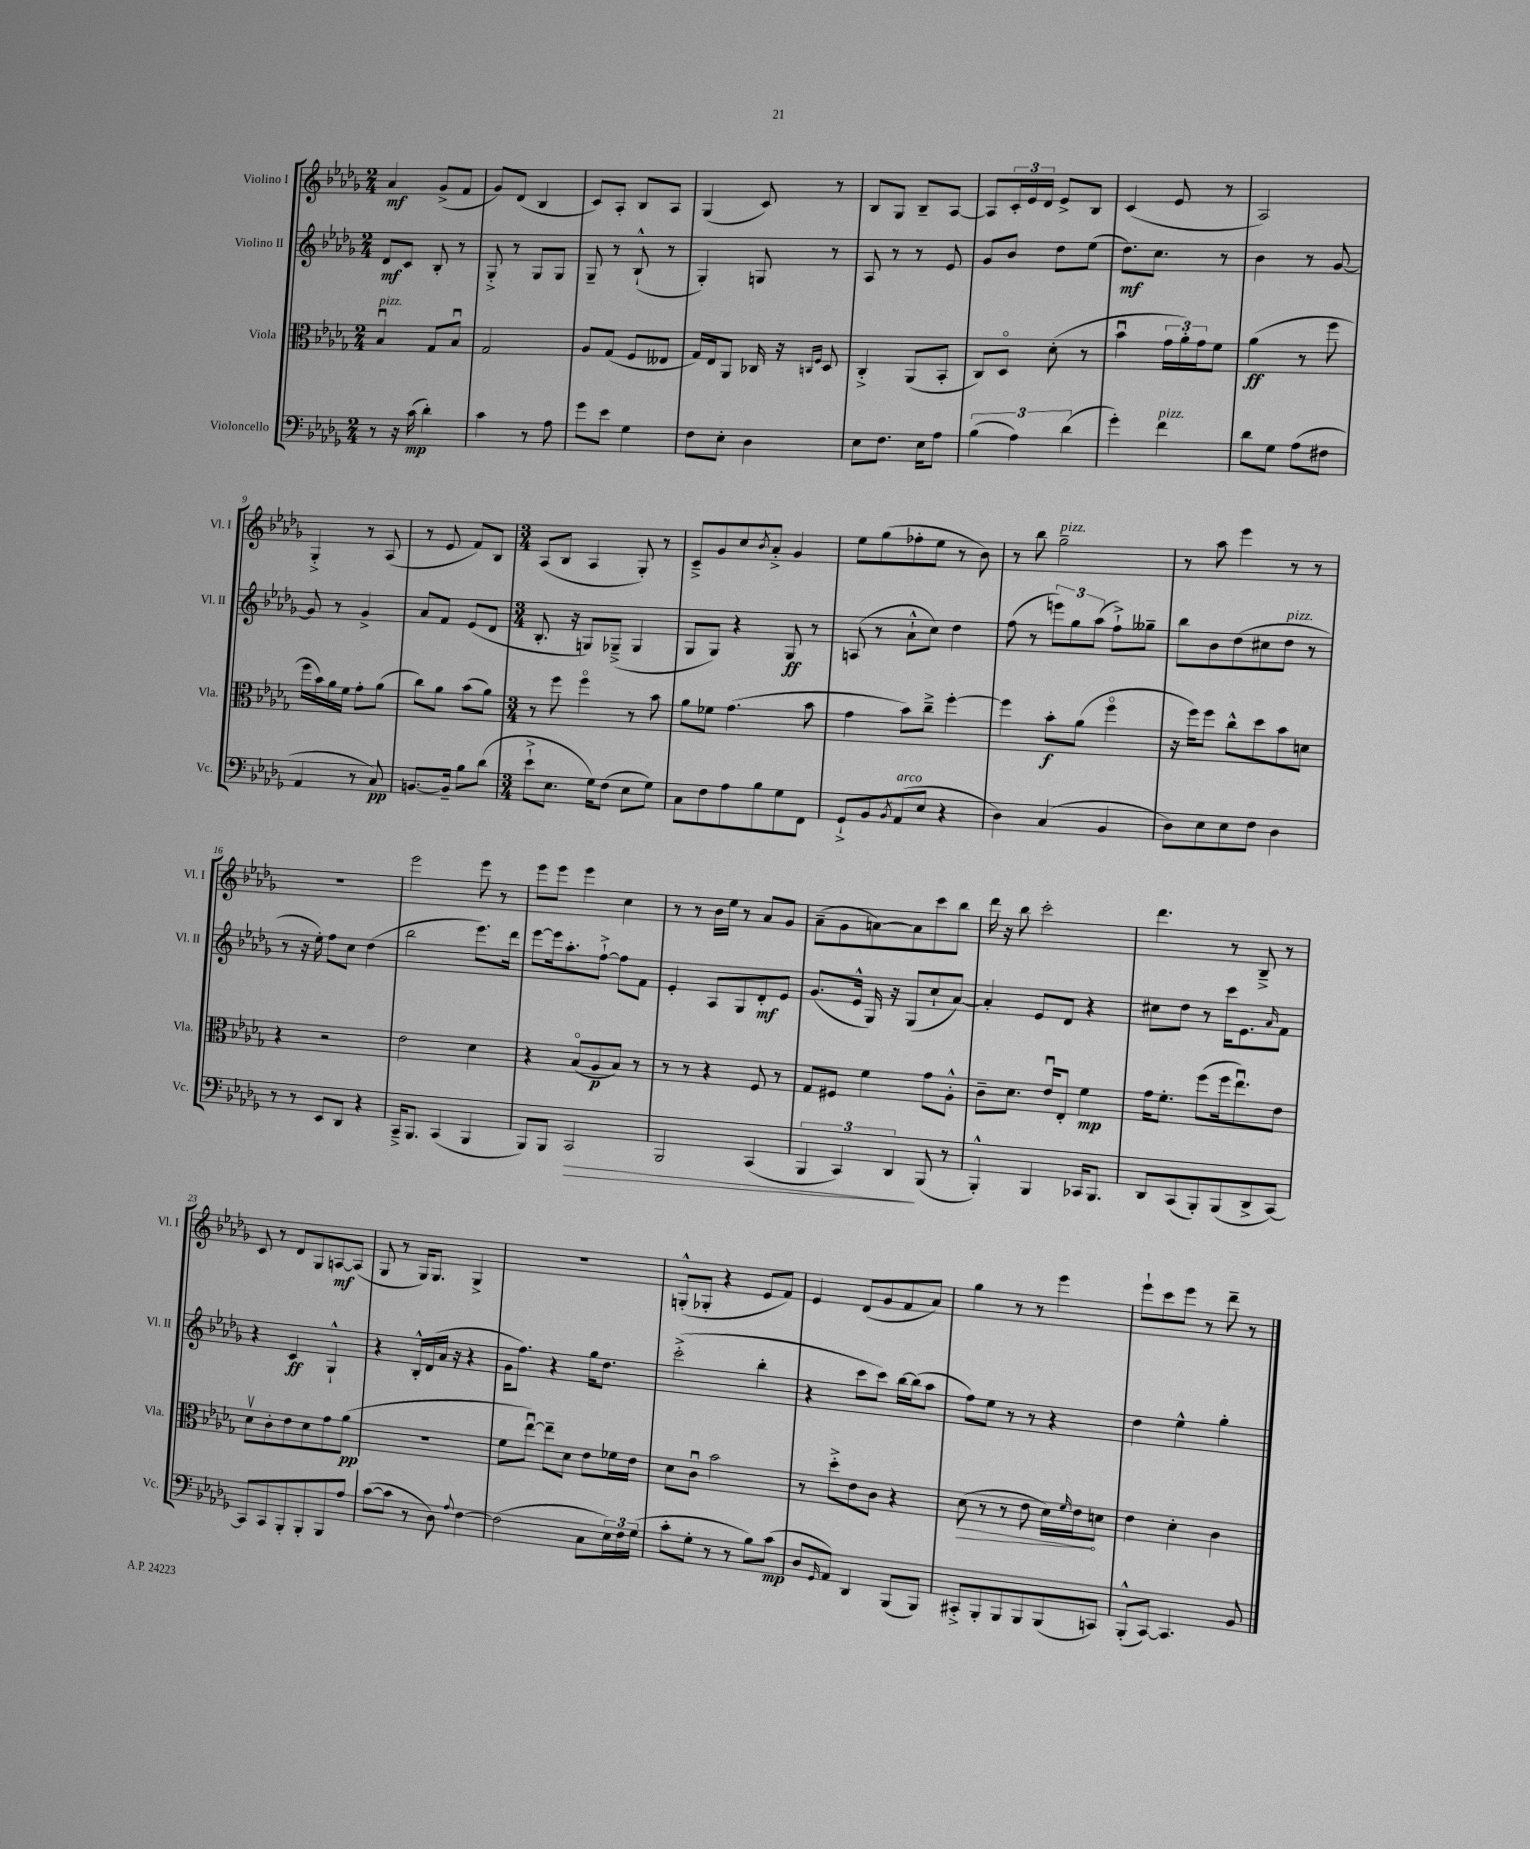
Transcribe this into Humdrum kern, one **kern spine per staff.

**kern	**dynam	**kern	**dynam	**kern	**dynam	**kern	**dynam
*part4	*part4	*part3	*part3	*part2	*part2	*part1	*part1
*staff4	*staff4	*staff3	*staff3	*staff2	*staff2	*staff1	*staff1
*I"Violoncello	*	*I"Viola	*	*I"Violino II	*	*I"Violino I	*
*I'Vc.	*	*I'Vla.	*	*I'Vl. II	*	*I'Vl. I	*
*clefF4	*	*clefC3	*	*clefG2	*	*clefG2	*
*k[b-e-a-d-g-]	*	*k[b-e-a-d-g-]	*	*k[b-e-a-d-g-]	*	*k[b-e-a-d-g-]	*
*M2/4	*	*M2/4	*	*M2/4	*	*M2/4	*
=1	=1	=1	=1	=1	=1	=1	=1
!	!	!LO:TX:a:i:t=pizz.	!	!	!	!	!
8r	.	4B-u/	.	8d-/L	mf	4a-/	mf
16r	.	.	.	8c/J	.	.	.
(16c\	mp	.	.	.	.	.	.
4d-'\)	.	8G-/L	.	8B-'/	.	(8g-^/L	.
.	.	8B-u/J	.	8r	.	8f/J	.
=2	=2	=2	=2	=2	=2	=2	=2
4c\	.	2G-/	.	8G-'^/	.	8g-/L)	.
.	.	.	.	8r	.	(8d-/J	.
8r	.	.	.	8G-/L	.	4B-/	.
8A-\	.	.	.	8G-/J	.	.	.
=3	=3	=3	=3	=3	=3	=3	=3
8g-\L	.	8A-/L	.	8G-~/	.	8c/L)	.
8e-\J	.	(8G-/J	.	8r	.	8A-'/J	.
4G-\	.	8F/L	.	(8B-`^^/	.	8B-/L	.
.	.	8E--X/J	.	8r	.	8A-/J	.
=4	=4	=4	=4	=4	=4	=4	=4
8F\L	.	16G-/LL)	.	4G-'/)	.	(4G-/	.
.	.	16E-/J	.	.	.	.	.
8E-'\J	.	8AA-/J	.	.	.	.	.
4D-\	.	16C-X/	.	8Gn/	.	8c/)	.
.	.	16r	.	.	.	.	.
.	.	16qqCn/LL	.	.	.	.	.
.	.	16qqF/JJ	.	.	.	.	.
.	.	8D-/	.	8r	.	8r	.
=5	=5	=5	=5	=5	=5	=5	=5
8E-\L	.	4C'^/	.	8A-/	.	8B-/L	.
8.F\J	.	.	.	8r	.	8G-/J	.
.	.	(8AA-/L	.	8r	.	8B-~/L	.
16E-\KL	.	.	.	.	.	.	.
8A-\J	.	8BB-'/J	.	8e-/	.	[8A-/J	.
=6	=6	=6	=6	=6	=6	=6	=6
(6B-\	.	8C/L)	.	8g-/L	.	8A-/L]	.
.	.	8D-/J	.	8b-/J	.	24c'/L	.
6A-\)	.	.	.	.	.	24e-/	.
.	.	.	.	.	.	24d-/JJ	.
.	.	(8d-'\	.	8dd-\L	.	8e-^/L	.
(6d-\	.	.	.	.	.	.	.
.	.	8r	.	(8ee-\J	.	8B-/J	.
=7	=7	=7	=7	=7	=7	=7	=7
4g-'\)	.	4b-u\	.	8.dd-\L)	mf	(4c/	.
.	.	.	.	8.cc\J	.	.	.
!LO:TX:a:i:t=pizz.	!	!	!	!	!	!	!
4f\	.	24g-\LL	.	.	.	8e-/	.
.	.	24a-'\)	.	.	.	.	.
.	.	24g-\J	.	.	.	.	.
.	.	8f\J	.	8r	.	8r	.
=8	=8	=8	=8	=8	=8	=8	=8
8d-\L	.	(4a-\	ff	4b-\	.	2A-/)	.
8G-\J	.	.	.	.	.	.	.
(8A-\L	.	8r	.	8r	.	.	.
8F#X\J	.	8ff\	.	[8g-/	.	.	.
!!LO:LB:g=z
=9	=9	=9	=9	=9	=9	=9	=9
4AA-/	.	16ff\LL	.	8g-/]	.	4G-'^/	.
.	.	16b-\)	.	.	.	.	.
.	.	16a-\	.	8r	.	.	.
.	.	16f\JJ	.	.	.	.	.
8r	.	8g-'\L	.	4g-^/	.	8r	.
8C/)	pp	(8a-\J	.	.	.	(8A-/	.
=10	=10	=10	=10	=10	=10	=10	=10
[8.BBn/L	.	8cc\L)	.	8a-/L	.	8r	.
.	.	8a-\J	.	8f/J	.	8e-/	.
16BB~/Jk]	.	.	.	.	.	.	.
8B-\L	.	(8b-\L	.	(8e-/L	.	8f/L)	.
(8d-\J	.	8a-\J)	.	8d-/J	.	8B-/J	.
=11	=11	=11	=11	=11	=11	=11	=11
*M3/4	*	*M3/4	*	*M3/4	*	*M3/4	*
8e-`^\L	.	8r	.	8.B-'/	.	(8A-/L	.
8.E-\J	.	8ff\	.	.	.	8B-/J	.
.	.	.	.	16r	.	.	.
.	.	4ff\	.	8Gn/L)	.	4A-/	.
16G-\KL)	.	.	.	.	.	.	.
(8F\J	.	.	.	(8G-X~^/J	.	.	.
8E-\L	.	8r	.	4G-/	.	8G-'/)	.
8G-\J)	.	8b-\	.	.	.	8r	.
=12	=12	=12	=12	=12	=12	=12	=12
8C\L	.	8a-\L	.	8G-/L	.	8c~^/L	.
8F\	.	8f-X\J	.	8G-/J)	.	8g-/	.
8A-\	.	(4.g-\	.	4r	.	8cc/	.
.	.	.	.	.	.	8qb-/	.
8B-\	.	.	.	.	.	8a-'^/J	.
8G-\	.	.	.	8G-/	ff	4g-/	.
8FF\J	.	8b-\	.	8r	.	.	.
=13	=13	=13	=13	=13	=13	=13	=13
8GG-`^/L	.	4g-\	.	(8An/	.	8ee-\L	.
8BB-/	.	.	.	8r	.	(8gg-\	.
8qBB-/	.	.	.	.	.	.	.
!LO:TX:a:i:t=arco	!	!	!	!	!	!	!
(8AA-/	.	8b-\L)	.	8a-`^^\L	.	8ff-X'\	.
8E-/J	.	8cc~^\J	.	8cc\J)	.	8ee-\J	.
4r	.	[4ff'\	.	4dd-\	.	8r	.
.	.	.	.	.	.	8b-\)	.
=14	=14	=14	=14	=14	=14	=14	=14
4D-\)	.	4ff\]	.	(8ff\	.	8r	.
.	.	.	.	8r	.	8bb-\	.
!	!	!	!	!	!	!LO:TX:a:i:t=pizz.	!
(4C/	.	8b-'\L	f	12eeen\L)	.	2gg-~\	.
.	.	.	.	12gg-\	.	.	.
.	.	(8a-\J	.	.	.	.	.
.	.	.	.	(12aa-\J	.	.	.
4BB-/	.	4ff\	.	8ff`^\L)	.	.	.
.	.	.	.	8gg--X~\J	.	.	.
=15	=15	=15	=15	=15	=15	=15	=15
8D-\L)	.	16r	.	8bb-\L	.	8r	.
.	.	16ff\KL)	.	.	.	.	.
8E-\	.	8ff\J	.	8b-\	.	8aa-\	.
8E-\	.	8cc^^\L	.	(8dd-\	.	4eee-\	.
8F\J	.	8dd-\	.	8cc#X\	.	.	.
!	!	!	!	!LO:TX:a:i:t=pizz.	!	!	!
4D-\	.	8b-\	.	8dd-\J	.	8r	.
.	.	8dn\J	.	8r	.	8r	.
!!LO:LB:g=z
=16	=16	=16	=16	=16	=16	=16	=16
8r	.	4r	.	8r	.	2.r	.
8r	.	.	.	16r	.	.	.
.	.	.	.	16ee-'\)	.	.	.
8EE-/L	.	2r	.	8ff\L	.	.	.
8DD-/J	.	.	.	8cc\J	.	.	.
4r	.	.	.	(4dd-\	.	.	.
=17	=17	=17	=17	=17	=17	=17	=17
16CC~^/KL	.	2e-\	.	2bb-\	.	2eee-\	.
8.BBB-/J	.	.	.	.	.	.	.
(4CC/	.	.	.	.	.	.	.
4BBB-/	.	4d-\	.	8.eee-\L)	.	8eee-\	.
.	.	.	.	.	.	8r	.
.	.	.	.	16ddd-\Jk	.	.	.
=18	=18	=18	=18	=18	=18	=18	=18
8BBB-/L)	.	4r	.	[8eee-\L	.	8eee-\L	.
8BBB-/J	.	.	.	16eee-\k]	.	8eee-\J	.
.	.	.	.	8.aa-'\	.	.	.
!	!LO:HP:b	!	!	!	!	!	!
2CC/	>	(8B-/L	.	.	.	4eee-\	.
.	.	8A-/	p	[8ff`^\J	.	.	.
.	.	8B-/J)	.	8ff\L]	.	4cc\	.
.	.	8r	.	8f\J	.	.	.
=19	=19	=19	=19	=19	=19	=19	=19
2BBB-/	.	8r	.	4e-'/	.	8r	.
.	.	8r	.	.	.	8r	.
.	.	4r	.	8A-/L	.	16b-\LL	.
.	.	.	.	.	.	16ee-\JJ	.
.	.	.	.	8G-/	.	8r	.
(4CC/	.	8F/	.	8d-'/	mf	8a-/L	.
.	.	8r	.	8e-/J	.	8g-/J	.
=20	=20	=20	=20	=20	=20	=20	=20
6BBB-/	.	8G-/L	.	(8.g-/L	.	(8a-~\L	.
.	.	8F#X/J	.	.	.	8g-\	.
6CC/)	.	.	.	.	.	.	.
.	.	.	.	16e-^^/Jk	.	.	.
.	.	4f\	.	16G-/)	.	[8an\)	.
.	.	.	.	16r	.	.	.
6DD-/	.	.	.	.	.	.	.
.	.	.	.	(8G-/L	.	8a\]	.
(8BBB-/	]	8g-\L	.	8cc`/	.	8ccc\	.
8r	.	8A-'^^\J	.	[8a-/J)	.	8bb-\J	.
=21	=21	=21	=21	=21	=21	=21	=21
4BBB-'^^/)	.	8c~\L	.	4a-'/]	.	16ddd-\	.
.	.	.	.	.	.	16r	.
.	.	8.d-\J	.	.	.	8bb-\	.
4BBB-/	.	.	.	8e-/L	.	2ccc'\	.
.	.	16e-u/KL	.	.	.	.	.
.	.	8E-'/J	.	8d-/J	.	.	.
16CC-X/KL	.	4f\	mp	4r	.	.	.
8.BBB-/J	.	.	.	.	.	.	.
=22	=22	=22	=22	=22	=22	=22	=22
8DD-/L	.	16g-\KL	.	8cc#X\L	.	4.ddd-\	.
.	.	8.f'\J	.	.	.	.	.
(8CC/	.	.	.	8dd-\J	.	.	.
8BBB-'/)	.	(8ff\L	.	8r	.	.	.
(8BBB-/	.	16ff\k	.	16ccc\KL	.	8r	.
.	.	8.ee-u\)	.	8.e-\	.	.	.
8DD-^/	.	.	.	.	.	8B-~^/	.
.	.	.	.	16qqa-/	.	.	.
[8CC/J)	.	8e-\J	.	8f\J	.	8r	.
!!LO:LB:g=z
=23	=23	=23	=23	=23	=23	=23	=23
8CC/L]	.	8d-v\L	.	4r	.	8c/	.
8CC/	.	8c'\	.	.	.	8r	.
8BBB-'/	.	8e-\	.	4c/	ff	8d-/L	.
8BBB-'/	.	8d-\	.	.	.	8G-/	.
8BBB-/	.	8g-\	.	4G-`^^/	.	[8An/	mf
8A-/J	.	(8a-\J	pp	.	.	(8A/J]	.
=24	=24	=24	=24	=24	=24	=24	=24
([8c\L	.	2.r	.	4r	.	8G-/	.
8c\J]	.	.	.	.	.	8r	.
8r	.	.	.	16B-'^^/LL	.	16G-/KL)	.
.	.	.	.	(16d-/	.	8.G-/J	.
8D-\)	.	.	.	16a-/JJ	.	.	.
.	.	.	.	16r	.	.	.
8qqA-/	.	.	.	.	.	.	.
[4F\	.	.	.	4r	.	4G-^/	.
=25	=25	=25	=25	=25	=25	=25	=25
(2F\]	.	8f\L	.	16g-\KL	.	2.r	.
.	.	.	.	8.ff\J)	.	.	.
.	.	[8ee-u\J)	.	.	.	.	.
.	.	8ee-~\L]	.	4r	.	.	.
.	.	8d-\J	.	.	.	.	.
8C\L	.	8e-\L	.	16gg-\KL	.	.	.
.	.	.	.	8.dd-\J	.	.	.
24E-\L)	.	16f-X\L	.	.	.	.	.
24F\	.	.	.	.	.	.	.
.	.	16e-\JJ	.	.	.	.	.
(24G-\JJ	.	.	.	.	.	.	.
=26	=26	=26	=26	=26	=26	=26	=26
8c'\L	.	8d-\L	.	(2ccc'^\	.	(8Gn'^^/L	.
8G-'\J	.	8cu\J	.	.	.	8G-X'/J	.
8r	.	2b-\	.	.	.	4r	.
8r	.	.	.	.	.	.	.
8B-\L)	.	.	.	4bb-'\	.	8e-/L	.
(8c\J	mp	.	.	.	.	8f/J)	.
=27	=27	=27	=27	=27	=27	=27	=27
8D-/L	.	8r	.	4r	.	4e-/	.
16qqGG-/	.	.	.	.	.	.	.
8AA-/J)	.	8dd-'^\L	.	.	.	.	.
4DD-/	.	8e-\	.	8ccc\L	.	(8d-/L	.
.	.	8c\J	.	8ccc\J)	.	8g-/	.
(8BBB-/L	.	4r	.	[16bb-\LL	.	8f/	.
.	.	.	.	(16bb-\J]	.	.	.
8BBB-/J)	.	.	.	8aa-\J	.	8a-/J)	.
=28	=28	=28	=28	=28	=28	=28	=28
!	!	!	!LO:HP:b	!	!	!	!
8CC#X'^/L	.	(8d-\	>	8ff\L)	.	4gg-\	.
8BBB-'/	.	8r	.	8ee-\J	.	.	.
8BBB-/	.	8r	.	8r	.	8r	.
8BBB-/	.	8e-\	.	8r	.	8r	.
(8BBB-/	.	16d-\LL)	.	4r	.	4eee-\	.
.	.	16qqf/	.	.	.	.	.
.	.	16e-\J	.	.	.	.	.
8CCn/J)	.	8dn\J	]	.	.	.	.
=29	=29	=29	=29	=29	=29	=29	=29
(8BBB-'^^/L	.	4e-\	.	4dd-\	.	8eee-`\L	.
[8CC/J)	.	.	.	.	.	8ccc\	.
4.CC/]	.	4d-'\	.	4ee-^^\	.	8eee-\J	.
.	.	.	.	.	.	8r	.
.	.	4c\	.	4gg-'\	.	8ddd-~\	.
8BB-/	.	.	.	.	.	8r	.
==	==	==	==	==	==	==	==
*-	*-	*-	*-	*-	*-	*-	*-
